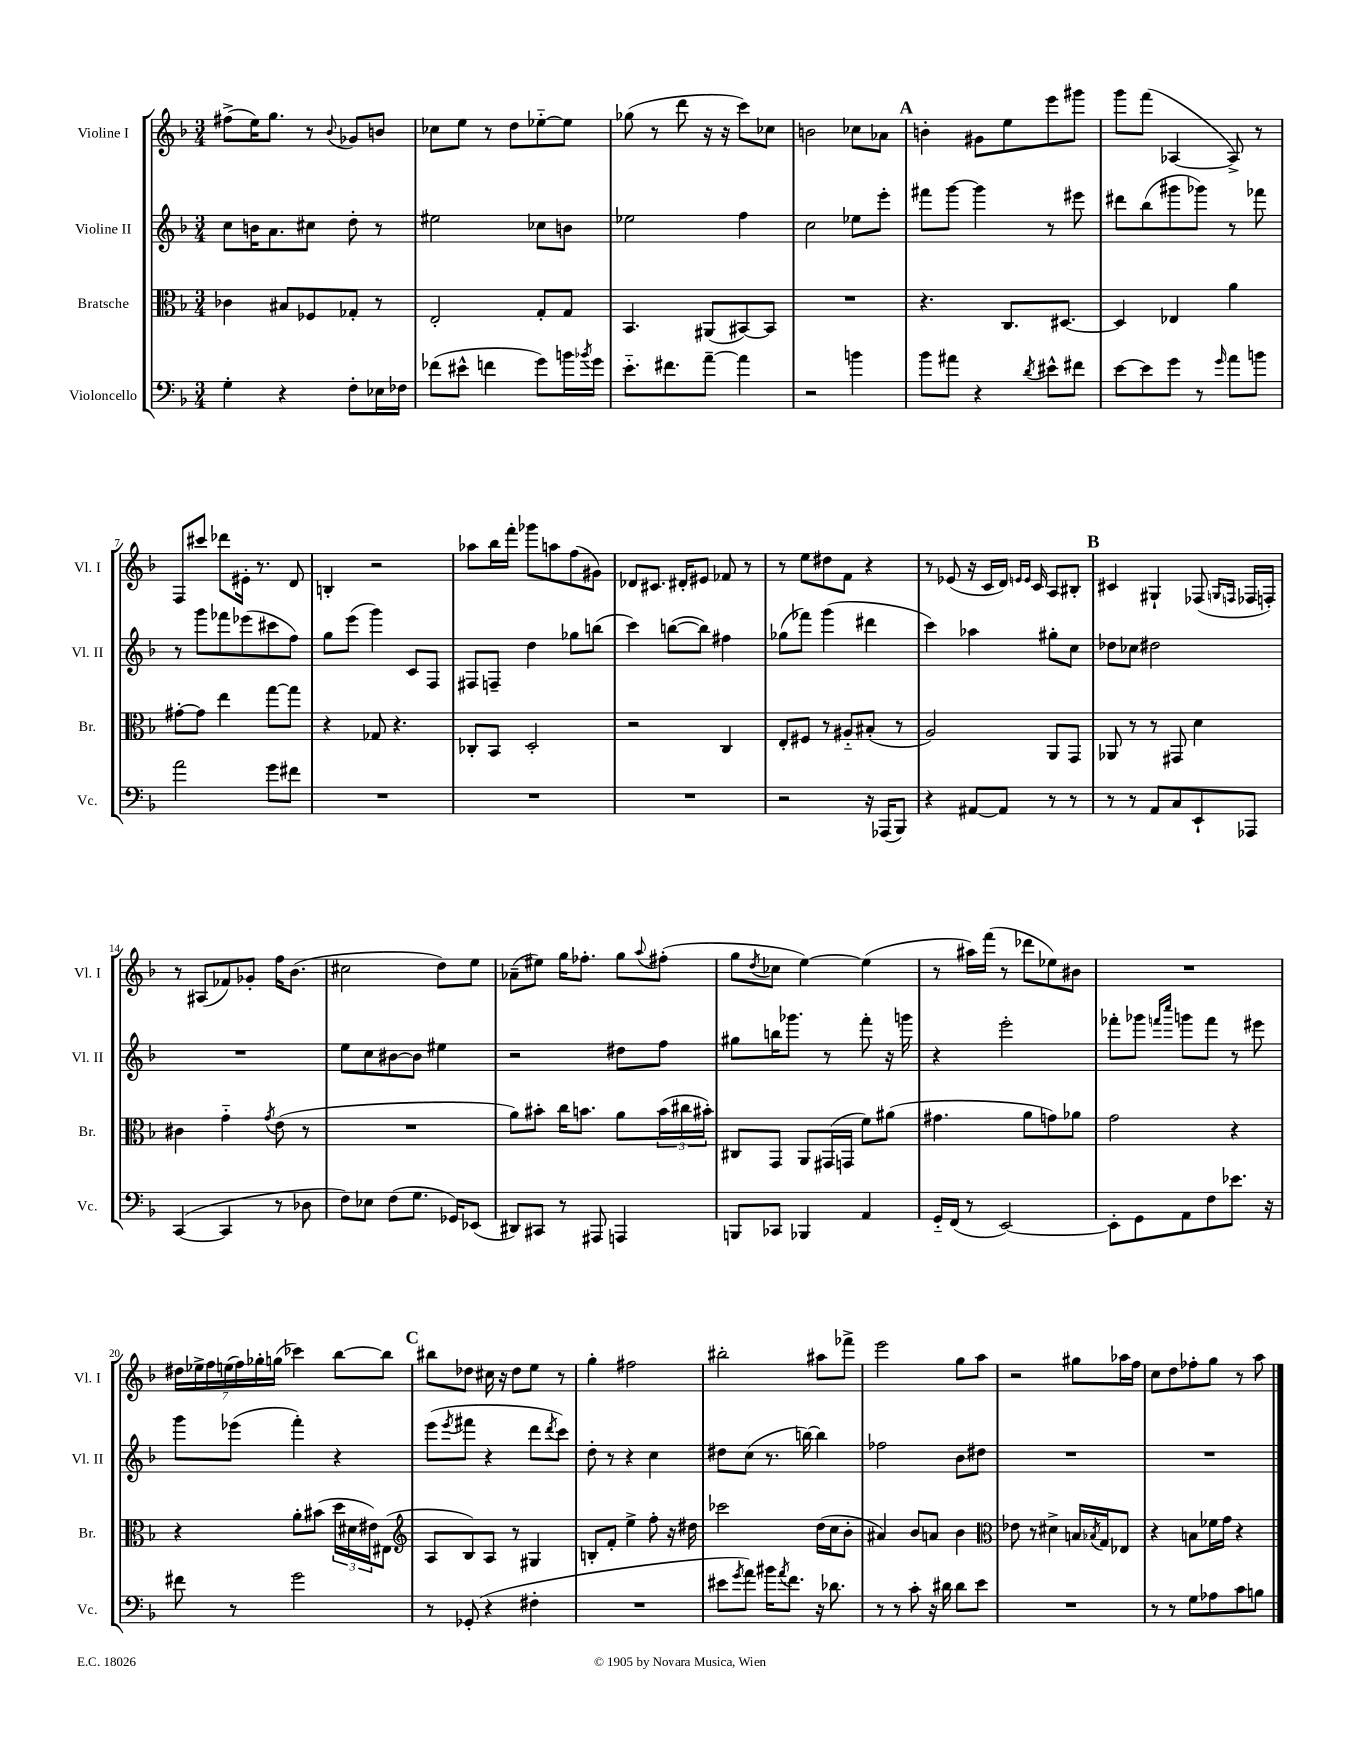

**kern	**kern	**kern	**kern
*staff4	*staff3	*staff2	*staff1
*clefF4	*clefC3	*clefG2	*clefG2
*k[b-]	*k[b-]	*k[b-]	*k[b-]
*M3/4	*M3/4	*M3/4	*M3/4
4G'\	4c-\	8cc\L	(8ff#^\L
.	.	16b\K	16ee\K)
.	.	8.a\	8.gg\J
4r	8B#/L	.	.
.	8F-/	8cc#\J	8r
.	.	.	8qqb-/
8F'\L	8G-'/J	8dd'\	8g-/L
16E-\L	8r	8r	8b/J
16F-\JJ	.	.	.
=	=	=	=
(8f-\L	2E'/	2ee#\	8cc-\L
8e#^^\J	.	.	8ee\J
4f\	.	.	8r
.	.	.	8dd\L
8g\L)	8G'/L	8cc-\L	[8ee-'~\
16b\L	8G/J	8b\J	8ee-\]J
8qb-/	.	.	.
16g\JJ	.	.	.
=	=	=	=
8.e'~\L	4.BB-/	2ee-\	(8gg-\
.	.	.	8r
8.f#\	.	.	.
.	.	.	8ddd\
[8a~\J	(8AA#/L	.	16r
.	.	.	16r
4a\]	[8BB#/)	4ff\	8ccc\L)
.	8BB#/]J	.	8cc-\J
=	=	=	=
2r	2.r	2cc\	2b\
4b\	.	8ee-\L	8cc-\L
.	.	8eee'\J	8a-\J
=	=	=	=
8b-\L	4.r	8fff#\L	4b'\
8a#\J	.	[8ggg\J	.
4r	.	4ggg\]	8g#\L
.	8.C/L	.	8ee\
8qd/	.	.	.
8e#^^\L	.	8r	8eee\
.	[8.D#/J	.	.
8f#\J	.	8eee#\	8ggg#\J
=	=	=	=
[8e\L	4D#/]	8ddd#\L	8ggg\L
8e\]	.	(8bb-\	(8fff\J
8g\J	4E-/	8ggg#\	[4A-/
8r	.	8ggg-\J)	.
16qqg/	.	.	.
8a\L	4a\	8r	8A-^/])
8b\J	.	8fff-\	8r
=	=	=	=
2a\	[8g#'\L	8r	8F/L
.	8g#\]J	8ggg\L	8ccc#/J
.	4ee\	8fff-\	8ddd-\L
.	.	(8eee-\	16e#'\Jk
.	.	.	8.r
8g\L	[8gg\L	8ccc#\	.
8f#\J	8gg\]J	8ff\J)	8d/
=	=	=	=
2.r	4r	8gg\L	4B'/
.	.	(8eee\J	.
.	8G-/	4ggg\)	2r
.	4.r	.	.
.	.	8c/L	.
.	.	8F/J	.
=	=	=	=
2.r	8C-'/L	8F#/L	8aa-\L
.	8BB-/J	8F~/J	16bb-\L
.	.	.	16fff'\JJ
.	2D'/	4dd\	8ggg-\L
.	.	.	8aa\
.	.	8gg-\L	(8ff\
.	.	(8bb\J	8g#\J)
=	=	=	=
2.r	2r	4ccc\)	8d-/L
.	.	.	8.c#/J
.	.	([8bb\L	.
.	.	.	16d#'/LK
.	.	8bb\]J)	8e#/J
.	4C/	4ff#\	8f-/
.	.	.	8r
=	=	=	=
2r	8E'/L	(8gg-\L	8r
.	8F#/J	8fff-\J)	8ee\L
.	8r	(4ggg\	8dd#\
.	8A#'~/L	.	8f\J
16r	(8B#'/J	4ddd#\	4r
(16AAA-/LK	.	.	.
8BBB-/J)	8r	.	.
=	=	=	=
4r	2A/)	4ccc\)	8r
.	.	.	(8e-/
[8AA#/L	.	4aa-\	16r
.	.	.	16c/LL
8AA#/]J	.	.	16d/JJ)
.	.	.	16qqe/LL
.	.	.	16qqe/JJ
.	.	.	16c/
8r	8AA/L	8gg#'\L	8A/L
8r	8GG/J	8cc\J	8B#'/J
=	=	=	=
8r	8AA-/	8dd-\L	4c#/
8r	8r	8cc-\J	.
8AA/L	8r	2dd#\	4G#`/
8C/	8GG#/	.	.
8EE`/	4d\	.	(8F-/
.	.	.	16qqG/LL
.	.	.	16qqF/JJ
8AAA-/J	.	.	16F-/LL
.	.	.	16F'/JJ)
=	=	=	=
([4CC/	4c#\	2.r	8r
.	.	.	(8A#/L
4CC/]	4g'~\	.	8f-/)
.	.	.	8g-'/J
.	8qg/	.	.
8r	(8e\	.	16ff\LK
.	.	.	(8.b-\J
8D-\	8r	.	.
=	=	=	=
8F\L)	2.r	8ee\L	2cc#\
8E-\J	.	8cc\	.
(8F\L	.	[8b#\	.
8.G\J	.	8b#\]J	.
.	.	4ee#\	8dd\L)
16GG-/LK)	.	.	.
(8EE-/J	.	.	8ee\J
=	=	=	=
8DD#/L)	8a\L)	2r	(8a-~\L
8CC#/J	8b#'\J	.	8ee#\J)
8r	16cc\LK	.	16gg\LK
.	8.b\J	.	8.ff-'\J
8AAA#/	.	.	.
4AAA/	8a\L	8dd#\L	8gg\L
.	.	.	8qqaa/
.	(24b\L	8ff\J	(8ff#'\J
.	24cc#\	.	.
.	24b#'\JJ)	.	.
=	=	=	=
8BBB/L	8C#/L	8gg#\L	8gg\L
.	.	.	8qdd/
8CC-/J	8GG/J	16bb\K	8cc-\J
.	.	8.ggg-\J	.
4BBB-/	8AA/L	.	[4ee\)
.	(16GG#/L	8r	.
.	16GG/JJ	.	.
4AA/	8f\L)	8fff'\	(4ee\]
.	(8a#\J	16r	.
.	.	16ggg\	.
=	=	=	=
16GG'~/LL	4.g#\	4r	8r
(16FF/JJ	.	.	.
8r	.	.	16aa#\LL)
.	.	.	(16fff\JJ
[2EE/)	.	2eee'\	8r
.	8a\L	.	8ddd-\L
.	8g\)	.	8ee-\)
.	8a-\J	.	8b#\J
=	=	=	=
8EE'\]L	2g\	8fff-'\L	2.r
8GG\	.	8ggg-\J	.
.	.	16qqfff/LL	.
.	.	16qqcccc/JJ	.
8AA\	.	8ggg\L	.
8F\	.	8fff\J	.
8.e-\J	4r	8r	.
.	.	8eee#\	.
16r	.	.	.
=	=	=	=
8f#\	4r	8ggg\L	28dd#\LL
.	.	.	28ee-^\
.	.	.	28ff\
.	.	.	(28ee\
8r	.	(8eee-\J	.
.	.	.	28ff\)
.	.	.	28gg-'\
.	.	.	(28gg\JJ
2g\	8a'\L	4fff'\)	4ccc-\)
.	(8b#\J	.	.
.	24dd\LL	4r	[8bb-\L
.	24d#\	.	.
.	24e#\J)	.	.
.	(8E#\J	.	8bb-\]J
=	=	=	=
*	*clefG2	*	*
8r	8A/L	(8eee\L	8bb#\L
.	.	8qeee/	.
(8GG-'/	8B-/)	8fff#\J	8dd-\J
4r	8A/J	4r	16cc#\
.	.	.	16r
.	8r	.	8dd-\L
4F#'\	4G#/	8ddd\L	8ee\J
.	.	8qddd/	.
.	.	8ccc\J)	8r
=	=	=	=
2.r	8B'/L	8dd'\	4gg'\
.	8f'/J	8r	.
.	4ee^\	4r	2ff#\
.	8ff'\	4cc\	.
.	16r	.	.
.	16dd#\	.	.
=	=	=	=
8e#\L	2ccc-\	8dd#\L	2bb#'\
8qg/	.	.	.
8a\J)	.	(8cc\J	.
16b#\LK	.	8.r	.
8qa/	.	.	.
8.f\J	.	.	.
.	.	[16bb\)	.
16r	(16dd\LL	4bb\]	8aa#\L
8.d-\	16cc\J	.	.
.	8b-'\J	.	8fff-^\J
=	=	=	=
8r	4a#/)	2ff-\	2eee\
8r	.	.	.
8c'\	8b-/L	.	.
16r	8a/J	.	.
16d#\	.	.	.
8d#\L	4b-\	8b-\L	8gg\L
8e\J	.	8dd#\J	8aa\J
=	=	=	=
*	*clefC3	*	*
2.r	8e-\	2.r	2r
.	8r	.	.
.	4d#^\	.	.
.	16B/LL	.	8gg#\L
.	8qB-/	.	.
.	16G/J	.	.
.	8E-/J	.	16aa-\L
.	.	.	16ff\JJ
=	=	=	=
8r	4r	2.r	8cc\L
8r	.	.	8dd\
8G\L	8B\L	.	8ff-'\
8A-\	16f-\L	.	8gg\J
.	16g\JJ	.	.
8c\	4r	.	8r
8B\J	.	.	8aa\
==	==	==	==
*-	*-	*-	*-
